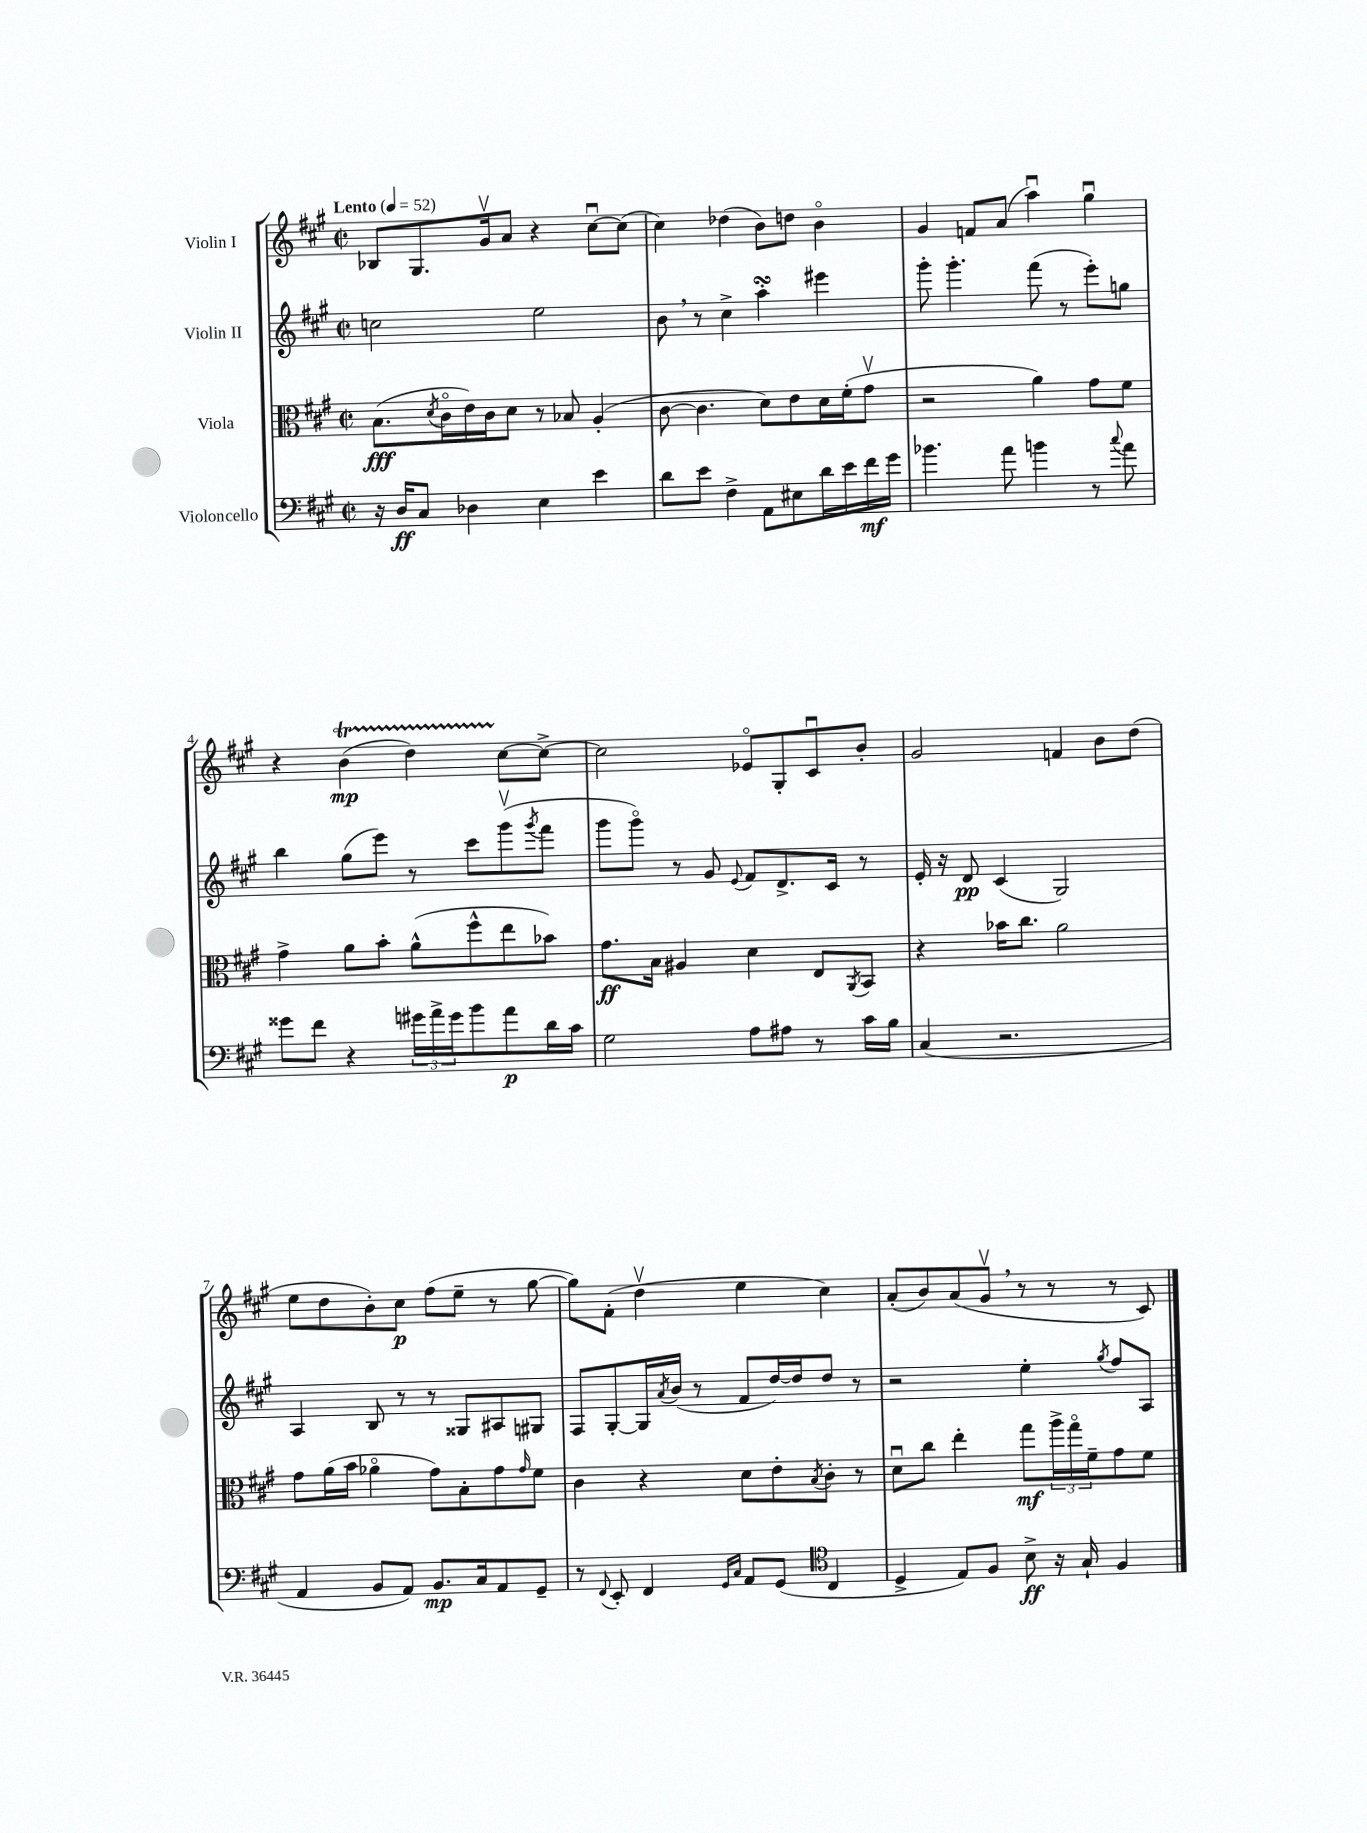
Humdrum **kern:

**kern	**kern	**kern	**kern
*staff4	*staff3	*staff2	*staff1
*clefF4	*clefC3	*clefG2	*clefG2
*k[f#c#g#]	*k[f#c#g#]	*k[f#c#g#]	*k[f#c#g#]
*M2/2	*M2/2	*M2/2	*M2/2
*met(c|)	*met(c|)	*met(c|)	*met(c|)
*MM52	*MM52	*MM52	*MM52
16r	(8.B	2cc	8B-
16D	.	.	.
8C#	.	.	8.G#
.	8qd	.	.
.	16c#o	.	.
4D-	16e)	.	.
.	16c#	.	16g#v
.	8d	.	8a
4E	8r	2ee	4r
.	8B-	.	.
4e	(4A'	.	[8cc#u
.	.	.	(8cc#]
=	=	=	=
8d	[8c#	8b	4cc#)
8e	4.c#]	8r	.
4F#^	.	4cc#^	(4dd-
8AA	8d)	4aa'	8b)
8E#	8e	.	8dd
16d	16d	4eee#	4bo
16e	(16f#'	.	.
16f#	8g#v	.	.
16g#	.	.	.
=	=	=	=
4.b-	2r	8ggg#'	4g#
.	.	4.ggg#'	.
.	.	.	8f
8a	.	.	(8a
4b	4a)	(8fff#	4aau)
.	.	8r	.
8r	8g#	8eee')	4gg#u
8qqcc#	.	.	.
8a	8f#	8gg	.
=	=	=	=
8g##	4g#^	4bb	4r
8f#	.	.	.
4r	8a	(8gg#	(4b
.	8b'	8eee)	.
24g#	(8a^^	8r	4dd)
24a^	.	.	.
24g#	.	.	.
8b	8ff#^^	8ccc#	.
8a	8ee	(8ggg#v	[8cc#
.	.	8qggg#	.
16d	8b-)	8fff#	8cc#^_
16c#	.	.	.
=	=	=	=
2G#	8.g#	8ggg#	2cc#]
.	.	8ggg#o)	.
.	16B	.	.
.	4A#	8r	.
.	.	8g#	.
.	.	8qqe	.
8A	4d	8f#	8e-o
8A#	.	8.d^	8G#'
8r	8E	.	8c#u
.	.	16c#	.
.	8qAA	.	.
16c#	8BB	8r	8b'
16B	.	.	.
=	=	=	=
(4C#	4r	16e'	2g#
.	.	16r	.
.	.	8d	.
2.r	16b-	(4c#	.
.	8.cc#	.	.
.	2a	2G#)	4f
.	.	.	8b
.	.	.	(8dd
=	=	=	=
4AA	8g#	4A	8ee
.	(16a	.	8dd
.	16b	.	.
8BB	4a-o	8B	8b')
8AA)	.	8r	8cc#
8.BB	8g#)	8r	(8ff#
.	8B'	8G##	8ee~
16C#	.	.	.
8AA	8g#	8A#	8r
.	16qqg#	.	.
8GG#~	8f#	8G#	[8gg#
=	=	=	=
8r	4c#	8F#	8gg#])
8qqFF#	.	.	.
8EE'	.	[8G#'	(8f#'
4FF#	4r	16G#]	4ddv
.	.	8qa	.
.	.	(16b	.
.	.	8r	.
16qqGG#	.	.	.
16qqC#	.	.	.
8AA	8d	8f#	4ee
(8GG#	8e'	[16dd)	.
.	.	16dd]	.
*clefC4	*	*	*
.	8qB	.	.
4C#	8c#'	8dd	4cc#)
.	8r	8r	.
=	=	=	=
4D^	8du	2r	(8a'
.	8cc#	.	8b)
8E)	4ee'	.	(8a
8F#	.	.	8g#v
8B^	8gg#	4ee'	8r
16r	24aa^	.	8r
.	24gg#o	.	.
16G#`	.	.	.
.	24f#~	.	.
.	.	8qgg#	.
4F#	8g#	8ff#	8r
.	8f#	8A	8c#)
==	==	==	==
*-	*-	*-	*-
